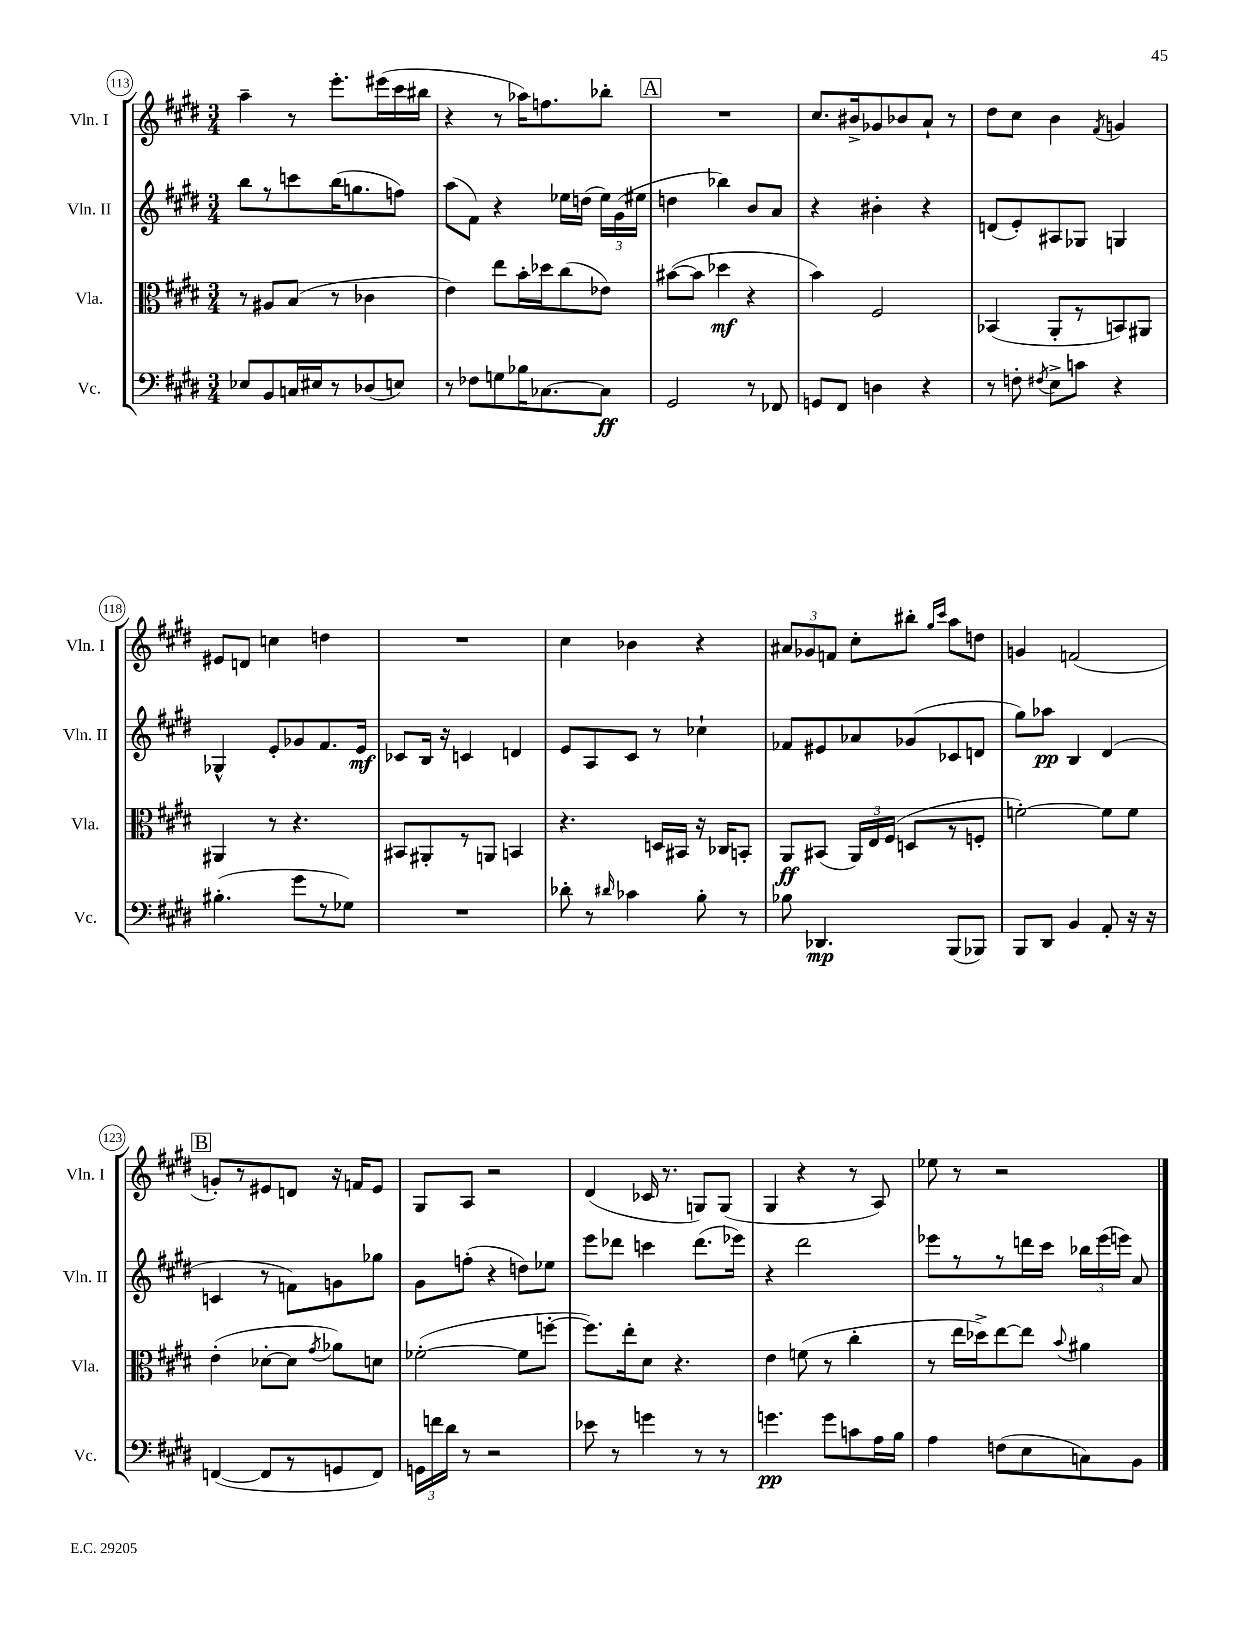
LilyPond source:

<<
\new StaffGroup <<
\new Staff = "s0" \with { instrumentName = "Vln. I" shortInstrumentName = "Vln. I" } {
    \clef treble \key e \major \numericTimeSignature \time 3/4
    \autoBeamOff a''4-- r8 e'''8.[-. eis'''16( cis'''16 bis''16] |
    r4 r8 aes''16[) f''8. bes''8]-. |
    \mark \markup { \box "A" } R2. |
    cis''8.[ bis'16-> ges'8 bes'8 a'8]-! r8 |
    dis''8[ cis''8] b'4 \acciaccatura { fis'8 } g'4 |
    eis'8[ d'8] c''4 d''4 |
    R2. |
    cis''4 bes'4 r4 |
    \tuplet 3/2 { ais'8[ ges'8 f'8] } cis''8[-. bis''8]-. \grace { gis''16[ cis'''16] } a''8[ d''8] |
    g'4 f'2( |
    \mark \markup { \box "B" } g'8[-.) r8 eis'8 d'8] r16 f'16[ eis'8] |
    gis8[ a8] r2 |
    dis'4( ces'16 r8. g8[) g8]( |
    gis4 r4 r8 a8) |
    ees''8 r8 r2 \bar "|." |
}
\new Staff = "s1" \with { instrumentName = "Vln. II" shortInstrumentName = "Vln. II" } {
    \clef treble \key e \major \numericTimeSignature \time 3/4
    \autoBeamOff b''8[ r8 c'''8 b''16( g''8. f''8]) |
    a''8[( fis'8]) r4 ees''16[ d''16]( \tuplet 3/2 { ees''16[) gis'16( eis''16] } |
    \mark \markup { \box "A" } d''4 bes''4) b'8[ a'8] |
    r4 bis'4-. r4 |
    d'8[( e'8-.) ais8 ges8] g4 |
    ges4-^ e'8[-. ges'8 fis'8. e'16]\mf |
    ces'8[ b16] r16 c'4 d'4 |
    e'8[ a8 cis'8] r8 ces''4-! |
    fes'8[ eis'8 aes'8 ges'8( ces'8 d'8] |
    gis''8[) aes''8]\pp b4 dis'4( |
    \mark \markup { \box "B" } c'4 r8 f'8[) g'8 ges''8] |
    gis'8[ f''8]-.( r4 d''8[) ees''8] |
    e'''8[ des'''8] c'''4 des'''8.[( ees'''16]) |
    r4 dis'''2 |
    ees'''8[ r8 r8 d'''16 cis'''16] \tuplet 3/2 { bes''16[ ees'''16( e'''16]) } a'8 \bar "|." |
}
\new Staff = "s2" \with { instrumentName = "Vla." shortInstrumentName = "Vla." } {
    \clef alto \key e \major \numericTimeSignature \time 3/4
    \autoBeamOff r8 ais8[ b8]( r8 ces'4 |
    e'4) e''8[ b'16-. des''16 cis''8( ees'8]) |
    \mark \markup { \box "A" } bis'8[~( bis'8] des''4\mf r4 |
    b'4) fis2 |
    bes,4( a,8[-. r8 b,8) ais,8] |
    ais,4 r8 r4. |
    bis,8[ ais,8-. r8 a,8] b,4 |
    r4. d16[ bis,16] r16 ces16[ b,8]-. |
    a,8[\ff bis,8]( \tuplet 3/2 { a,16[) e16 fis16]( } d8[ r8 f8]-. |
    f'2~-.) f'8[ f'8] |
    \mark \markup { \box "B" } e'4-.( des'8[~-. des'8] \acciaccatura { gis'8 } aes'8[) d'8] |
    fes'2~-.( fes'8[ f''8]~-. |
    f''8.[) e''16-. dis'8] r4. |
    e'4 f'8( r8 cis''4-. |
    r8 e''16[ des''16->) e''8~ e''8] \appoggiatura { b'8 } ais'4 \bar "|." |
}
\new Staff = "s3" \with { instrumentName = "Vc." shortInstrumentName = "Vc." } {
    \clef bass \key e \major \numericTimeSignature \time 3/4
    \autoBeamOff ees8[ b,8 c16 eis16 r8 des8( e8]) |
    r8 fes8[ g8 bes16 ces8.~ ces8]\ff |
    \mark \markup { \box "A" } gis,2 r8 fes,8 |
    g,8[ fis,8] d4 r4 |
    r8 f8-. \acciaccatura { fis8 } e8[-> c'8] r4 |
    bis4.-.( gis'8[ r8 ges8]) |
    R2. |
    des'8-. r8 \grace { dis'16 } ces'4 b8-. r8 |
    bes8 des,4.\mp b,,8[( bes,,8]) |
    b,,8[ dis,8] b,4 a,8-. r16 r16 |
    \mark \markup { \box "B" } f,4~( f,8[ r8 g,8 f,8]) |
    \tuplet 3/2 { g,16[ f'16 dis'16] } r8 r2 |
    ees'8 r8 g'4 r8 r8 |
    g'4.\pp g'8[ c'8 a16 b16] |
    a4 f8[( e8 c8) b,8] \bar "|." |
}
>>
>>
\layout { \context { \Score currentBarNumber = #113 \override BarNumber.stencil = #(make-stencil-circler 0.1 0.3 ly:text-interface::print) } }
